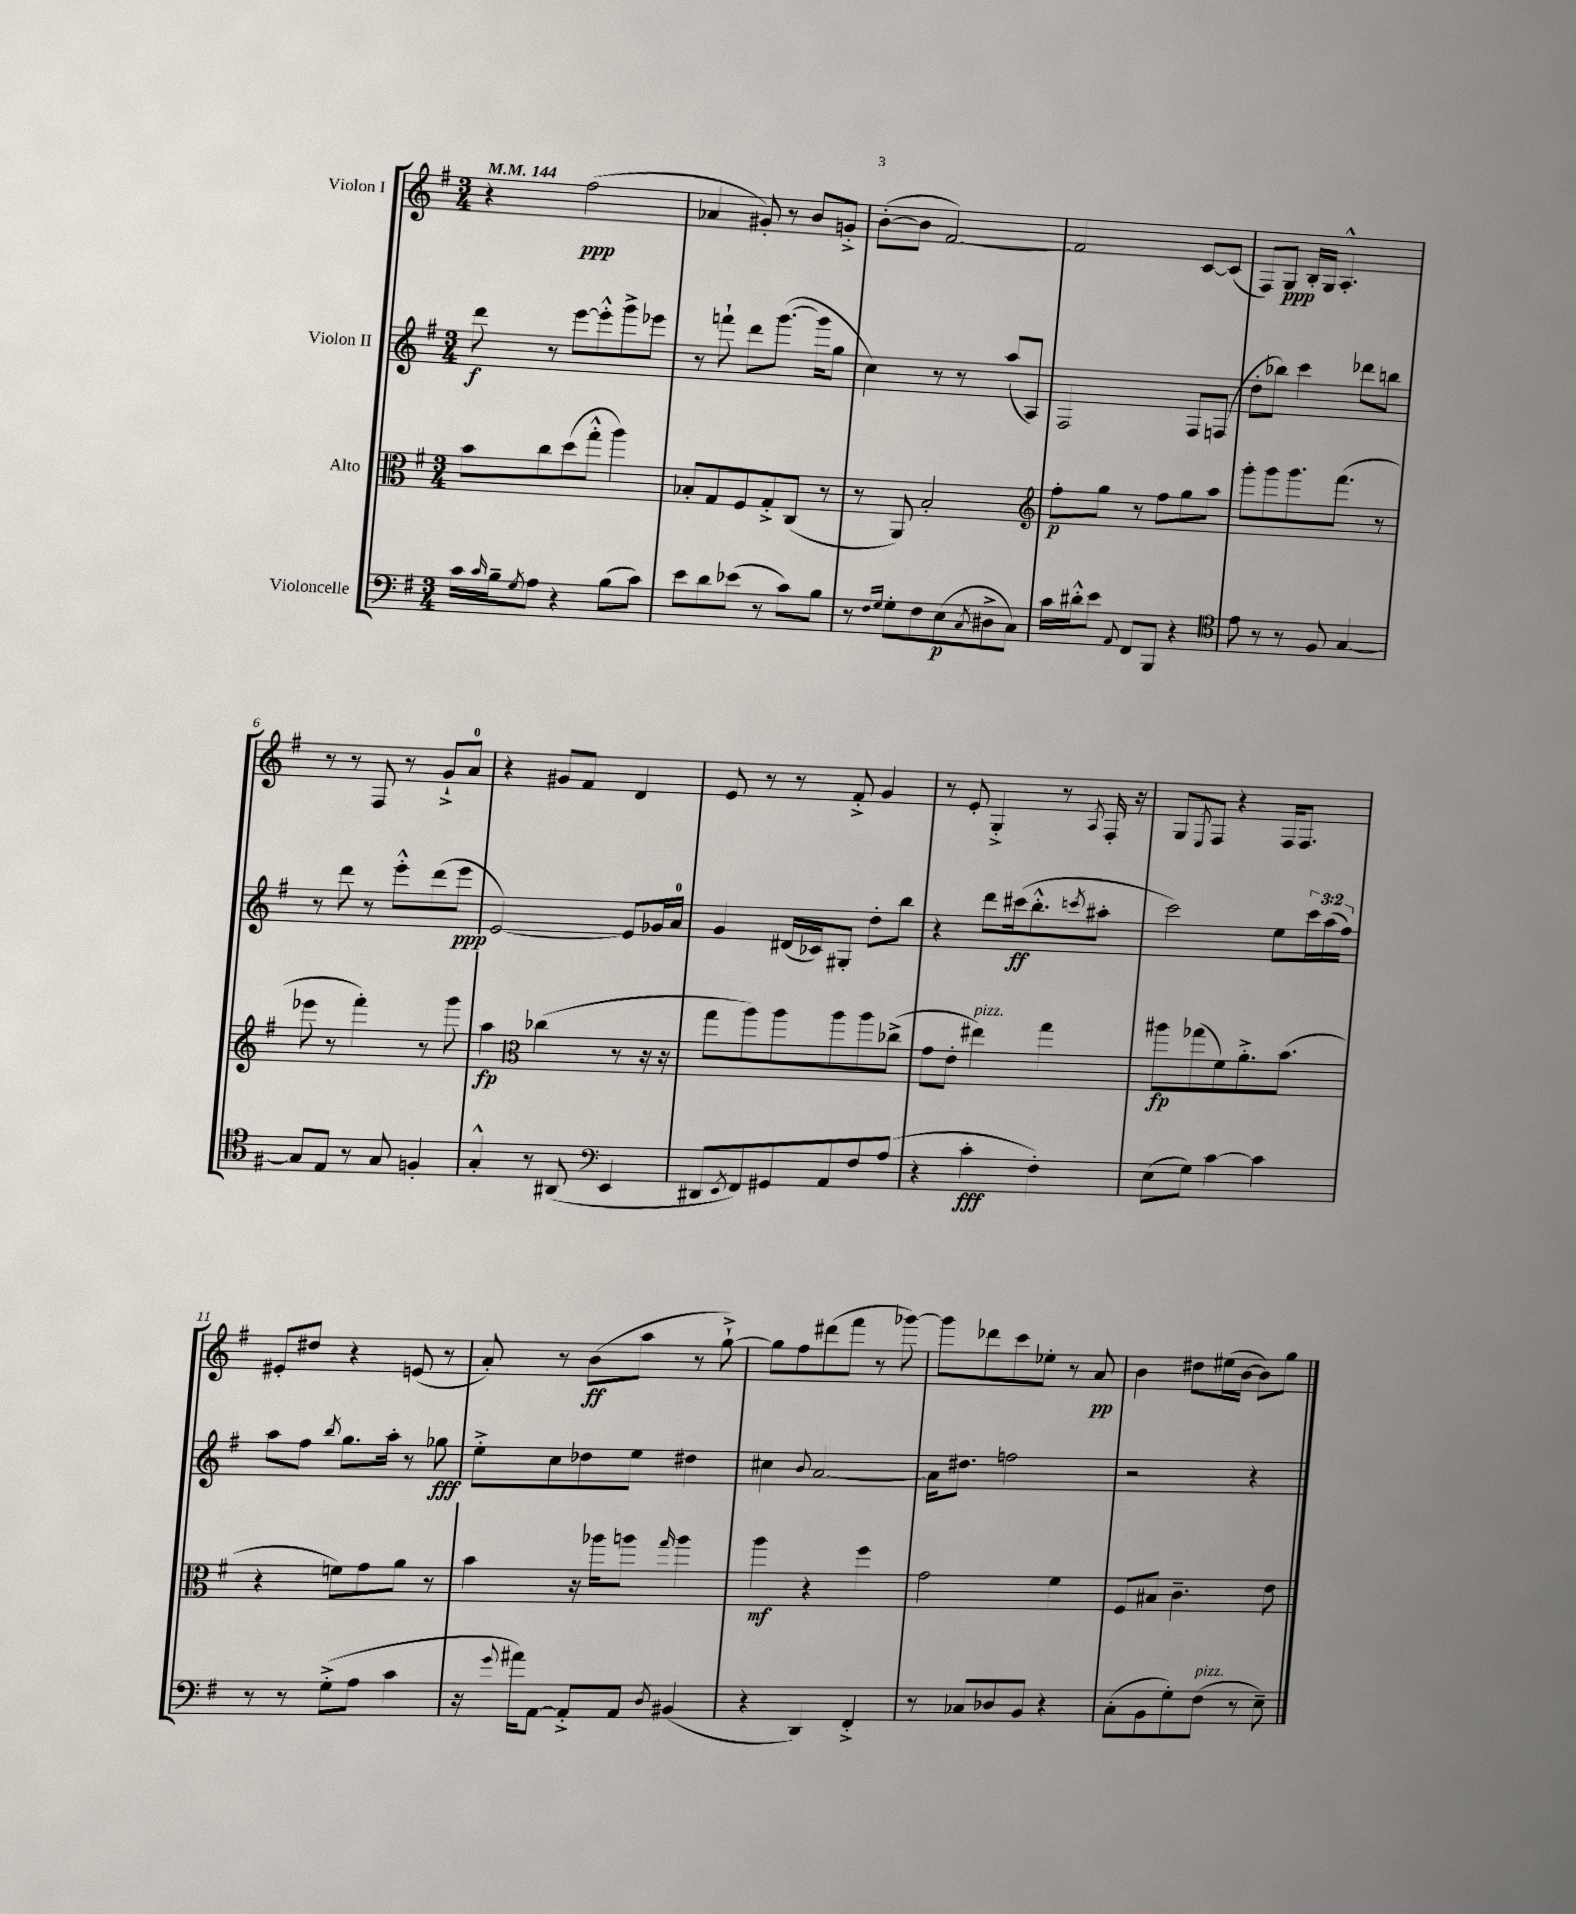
<<
\new StaffGroup <<
\new Staff = "s0" \with { instrumentName = "Violon I" } {
    \clef treble \key g \major \numericTimeSignature \time 3/4 \tempo 4 = 144
    r4 fis''2\ppp( |
    aes'4 gis'8-.) r8 b'8 g'8-.-> |
    b'8~-.( b'8 fis'2~) |
    fis'2 c'8~ c'8( |
    fis8) g8\ppp b16-. g16 a4.-.-^ |
    r8 r8 fis8 r8 g'8-!-> a'8-0 |
    r4 gis'8 fis'8 d'4 |
    e'8 r8 r8 fis'8-.-> g'4 |
    r8 e'8-. g4-.-> r8 \acciaccatura { a8 } fis16-. r16 |
    g8 \acciaccatura { e8 } fis8 r4 fis16 fis8. |
    eis'8-. dis''8 r4 e'8( r8 |
    a'8-.) r8 b'8\ff( a''8 r8 g''8~-!->) |
    g''8 fis''8 dis'''8( fis'''8 r8 ges'''8~) |
    ges'''8 des'''8 c'''8 ees''8-. r8 a'8\pp |
    b'4 dis''8 eis''16( b'16~ b'8) g''8 \bar "|." |
}
\new Staff = "s1" \with { instrumentName = "Violon II" } {
    \clef treble \key g \major \numericTimeSignature \time 3/4 \override Staff.TupletNumber.text = #tuplet-number::calc-fraction-text
    d'''8\f r8 e'''8~ e'''8-.-^ g'''8-> ees'''8 |
    r8 f'''8-! d'''8 g'''8.~( g'''16 g''8 |
    c''4) r8 r8 a''8( a8) |
    fis2 fis8 f8( |
    d''8-. bes''8) c'''4 des'''8 b''8 |
    r8 d'''8 r8 e'''8-.-^ d'''8( e'''8\ppp |
    e'2~) e'8 ges'16 a'16-0 |
    g'4 dis'16( ces'16) gis8-. d''8-. b''8 |
    r4 d'''8 cis'''16\ff( b''8.-.-^ \acciaccatura { c'''8 } ais''8-. |
    c'''2) e''8 \tuplet 3/2 { c'''16 a''16( fis''16) } |
    a''8 fis''8 \acciaccatura { b''8 } g''8. a''16-. r8 ges''8\fff |
    e''8-.-> c''8 des''8 e''8 dis''4 |
    cis''4 \appoggiatura { b'8 } a'2~ |
    a'16 dis''8. f''2 |
    r2 r4 \bar "|." |
}
\new Staff = "s2" \with { instrumentName = "Alto" } {
    \clef alto \key g \major \numericTimeSignature \time 3/4
    b'8 c''8 d''8( g''8-.-^ a''4) |
    bes8-. g8 fis8 g8-.-> c8( r8 |
    r8 a,8) b2-. |
    \clef treble fis''8-.\p g''8 r8 fis''8 g''8 a''8 |
    g'''8-. g'''8 g'''8. fis'''8.( r8 |
    ees'''8 r8 fis'''4-.) r8 g'''8 |
    a''4\fp \clef alto ces''4( r8 r16 r16 |
    g''8 a''8) a''8 a''8 a''8 ces''8->( |
    g'8 e'8-. eis''4^\markup { \italic "pizz." }) g''4 |
    ais''8\fp ges''8( fis'8) a'8.-.-> b'8.( |
    r4 f'8) g'8 a'8 r8 |
    b'4 r16 aes''16 a''8 \grace { g''16 } a''4 |
    a''4\mf r4 fis''4 |
    g'2 fis'4 |
    fis8 bis8 c'4.-- e'8 \bar "|." |
}
\new Staff = "s3" \with { instrumentName = "Violoncelle" } {
    \clef bass \key g \major \numericTimeSignature \time 3/4
    c'16 \grace { c'16 } b16-- \acciaccatura { g8 } a8 r4 b8( c'8) |
    e'8 d'8 ees'8( r8 c'8) b8 |
    r8 \grace { fis16 g16 } g8-. fis8 e8\p( \acciaccatura { c8 } dis8-> c8) |
    c'16 dis'16-.-^ e'8 \appoggiatura { a,8 } fis,8 b,,8 r4 |
    \clef tenor e'8 r8 r8 fis8 g4~ |
    g8 e8 r8 g8 f4-. |
    g4-.-^ r8 ais,8( \clef bass e,4 |
    dis,8 \acciaccatura { e,8 } fis,8) gis,8 a,8 fis8 a8( |
    r4 c'4-.\fff fis4-.) |
    e8( g8) c'4~ c'4 |
    r8 r8 g8-.->( a8 c'4 |
    r16 \appoggiatura { g'8 } ais'16) a,8~ a,8-.-> a,8 \acciaccatura { d8 } bis,4( |
    r4 d,4) fis,4-.-> |
    r8 ces8 des8 b,8 r4 |
    c8-.( b,8 g8-.) fis8^\markup { \italic "pizz." }( r8 e8--) \bar "|." |
}
>>
>>
